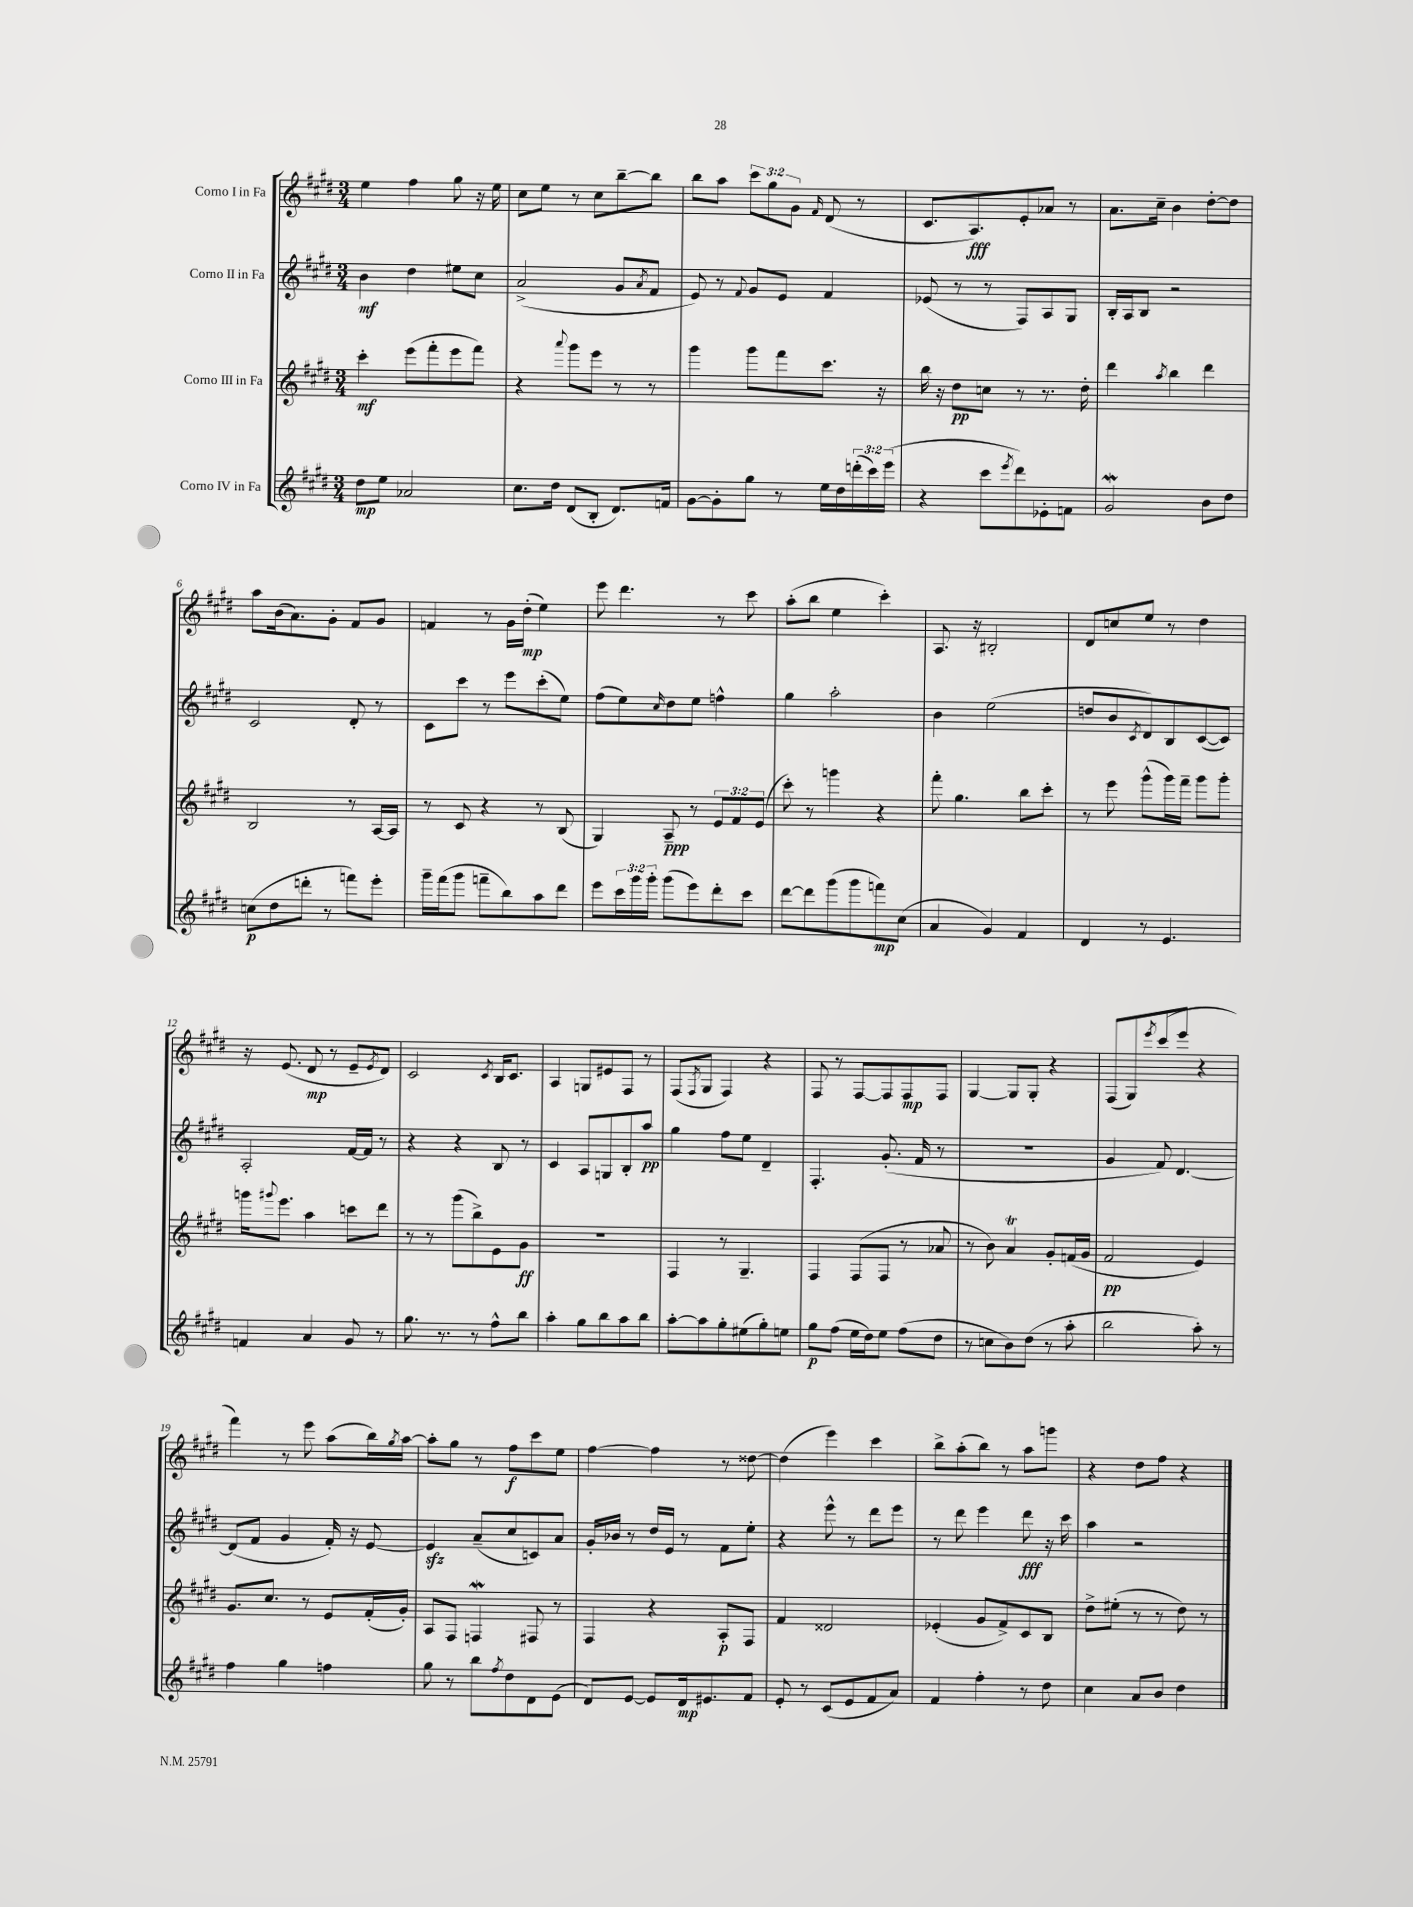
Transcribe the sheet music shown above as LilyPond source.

<<
\new StaffGroup <<
\new Staff = "s0" \with { instrumentName = "Corno I in Fa" } {
    \clef treble \key e \major \numericTimeSignature \time 3/4 \override Staff.TupletNumber.text = #tuplet-number::calc-fraction-text
    e''4 fis''4 gis''8 r16 e''16 |
    cis''8 e''8 r8 cis''8 b''8~-- b''8 |
    b''8 a''8 \tuplet 3/2 { cis'''8 gis''8 gis'8 } \grace { fis'16 } dis'8( r8 |
    cis'8. a8.\fff) e'8-. aes'8 r8 |
    a'8. cis''16-- b'4 dis''8~-. dis''8 |
    a''8 b'16( a'8.) gis'8-. fis'8 gis'8 |
    f'4 r8 gis'16 dis''16-.\mp( e''4) |
    e'''8 dis'''4. r8 cis'''8 |
    a''8-.( b''8 e''4 cis'''4-.) |
    a8. r16 bis2-. |
    dis'8 c''8 e''8 r8 dis''4 |
    r16 e'8.( dis'8\mp r8 e'8-- \acciaccatura { e'8 } dis'8) |
    cis'2 \acciaccatura { cis'8 } b16 cis'8. |
    a4 g8 eis'8 fis8 r8 |
    fis8( \acciaccatura { fis8 } gis8 fis4) r4 |
    fis8 r8 fis8~ fis8 fis8\mp fis8 |
    gis4~ gis8 gis8-. r4 |
    fis8( gis8) \acciaccatura { e'''8 } cis'''8( e'''8 r4 |
    fis'''4) r8 e'''8 a''8( b''16) \acciaccatura { gis''8 } a''16~ |
    a''8-. gis''8 r8 fis''8\f cis'''8 e''8 |
    fis''4~ fis''4 r8 disis''8~ |
    disis''4( e'''4) cis'''4 |
    b''8-> a''8-.( b''8) r8 a''8 g'''8 |
    r4 dis''8 fis''8 r4 \bar "|." |
}
\new Staff = "s1" \with { instrumentName = "Corno II in Fa" } {
    \clef treble \key e \major \numericTimeSignature \time 3/4
    b'4\mf dis''4 eis''8 cis''8 |
    a'2->( gis'8 \acciaccatura { a'8 } fis'8 |
    e'8) r8 \appoggiatura { fis'8 } gis'8 e'8 fis'4 |
    ees'8( r8 r8 fis8) a8 gis8 |
    b16-. a16 b8 r2 |
    cis'2 dis'8-. r8 |
    cis'8 cis'''8 r8 e'''8 cis'''8-.( e''8) |
    fis''8( e''8) \grace { cis''16 } dis''8 e''8 f''4-^ |
    gis''4 a''2-. |
    b'4 e''2( |
    d''8 b'8 \acciaccatura { cis'8 } dis'8) b8 cis'8~( cis'8) |
    a2-. fis'16~ fis'16 r8 |
    r4 r4 b8 r8 |
    cis'4 a8 g8 b8-. a''8\pp |
    gis''4 fis''8 e''8 dis'4-- |
    fis4.-. gis'8.-.( fis'16 r8 |
    R2. |
    gis'4 fis'8) dis'4.~ |
    dis'8( fis'8 gis'4 fis'16-.) r16 e'8~ |
    e'4\sfz a'8--( cis''8 c'8) a'8 |
    gis'16-. bes'16 r8 dis''16 e'16 r8 fis'8 e''8-. |
    r4 e'''8-^ r8 dis'''8 e'''8 |
    r8 dis'''8 e'''4 dis'''8\fff r16 cis'''16 |
    a''4 r2 \bar "|." |
}
\new Staff = "s2" \with { instrumentName = "Corno III in Fa" } {
    \clef treble \key e \major \numericTimeSignature \time 3/4 \override Staff.TupletNumber.text = #tuplet-number::calc-fraction-text
    cis'''4-.\mf e'''8( fis'''8-. e'''8 fis'''8) |
    r4 \appoggiatura { a'''8 } gis'''8 e'''8 r8 r8 |
    gis'''4 gis'''8 fis'''8 cis'''8. r16 |
    b''16 r16 dis''8\pp c''8 r8 r8. dis''16-. |
    dis'''4 \acciaccatura { a''8 } b''4 dis'''4 |
    b2 r8 a16~ a16 |
    r8 cis'8 r4 r8 b8( |
    gis4) a8--\ppp r8 \tuplet 3/2 { e'8 fis'8 e'8( } |
    cis'''8-.) r8 g'''4 r4 |
    fis'''8-. gis''4. b''8 cis'''8-. |
    r8 e'''8 gis'''8-^( gis'''16) fis'''16-- gis'''8 gis'''8-. |
    g'''16 \appoggiatura { gis'''8 } e'''8. a''4 c'''8 dis'''8 |
    r8 r8 gis'''8( b''8->) e'8 gis'8\ff |
    R2. |
    fis4 r8 gis4.-- |
    fis4 fis8( fis8 r8 aes'8 |
    r8 b'8) a'4\trill gis'8-. f'16( gis'16 |
    fis'2\pp e'4) |
    gis'8. cis''8. r8 e'8 fis'16-.( gis'16-.) |
    a8 fis8 f4\mordent fis8 r8 |
    fis4 r4 a8-.\p fis8 |
    fis'4 disis'2 |
    ees'4-.( gis'8 fis'8->) cis'8 b8 |
    dis''8-> eis''8-.( r8 r8 dis''8) r8 \bar "|." |
}
\new Staff = "s3" \with { instrumentName = "Corno IV in Fa" } {
    \clef treble \key e \major \numericTimeSignature \time 3/4 \override Staff.TupletNumber.text = #tuplet-number::calc-fraction-text
    dis''8\mp e''8 aes'2 |
    cis''8. dis''16 dis'8( b8-. dis'8.) f'16 |
    gis'8~ gis'8-. gis''8 r8 e''16 dis''16 \tuplet 3/2 { d'''16-.( cis'''16) e'''16( } |
    r4 cis'''8 \acciaccatura { e'''8 } dis'''8) ees'8-. f'8 |
    gis'2\mordent b'8 dis''8 |
    c''8\p( dis''8 d'''8-. r8 f'''8) e'''8-. |
    gis'''16-- fis'''16( gis'''8 f'''8-- b''8) a''8 dis'''8 |
    e'''8 \tuplet 3/2 { cis'''16 gis'''16 gis'''16-. } gis'''8( e'''8) dis'''8-. cis'''8 |
    dis'''8~ dis'''8 gis'''8( gis'''8 f'''8\mp) cis''8( |
    a'4 gis'4) fis'4 |
    dis'4 r8 e'4. |
    f'4 a'4 gis'8 r8 |
    gis''8. r8. r8 fis''8-^ b''8 |
    a''4-. gis''8 b''8 a''8 b''8 |
    a''8~-. a''8 gis''8-. eis''8( gis''8-.) e''8 |
    gis''8\p fis''8( e''16 dis''16) e''8 fis''8( dis''8 |
    r8 c''8 b'8) dis''8( r8 a''8-. |
    b''2 a''8-.) r8 |
    fis''4 gis''4 f''4 |
    gis''8 r8 b''8 \acciaccatura { fis''8 } dis''8 dis'8 e'8( |
    dis'8) e'8~ e'8 dis'16\mp eis'8. fis'8 |
    e'8-. r8 cis'8( e'8 fis'8 a'8) |
    fis'4 fis''4-. r8 dis''8 |
    cis''4 a'8 b'8 dis''4 \bar "|." |
}
>>
>>
